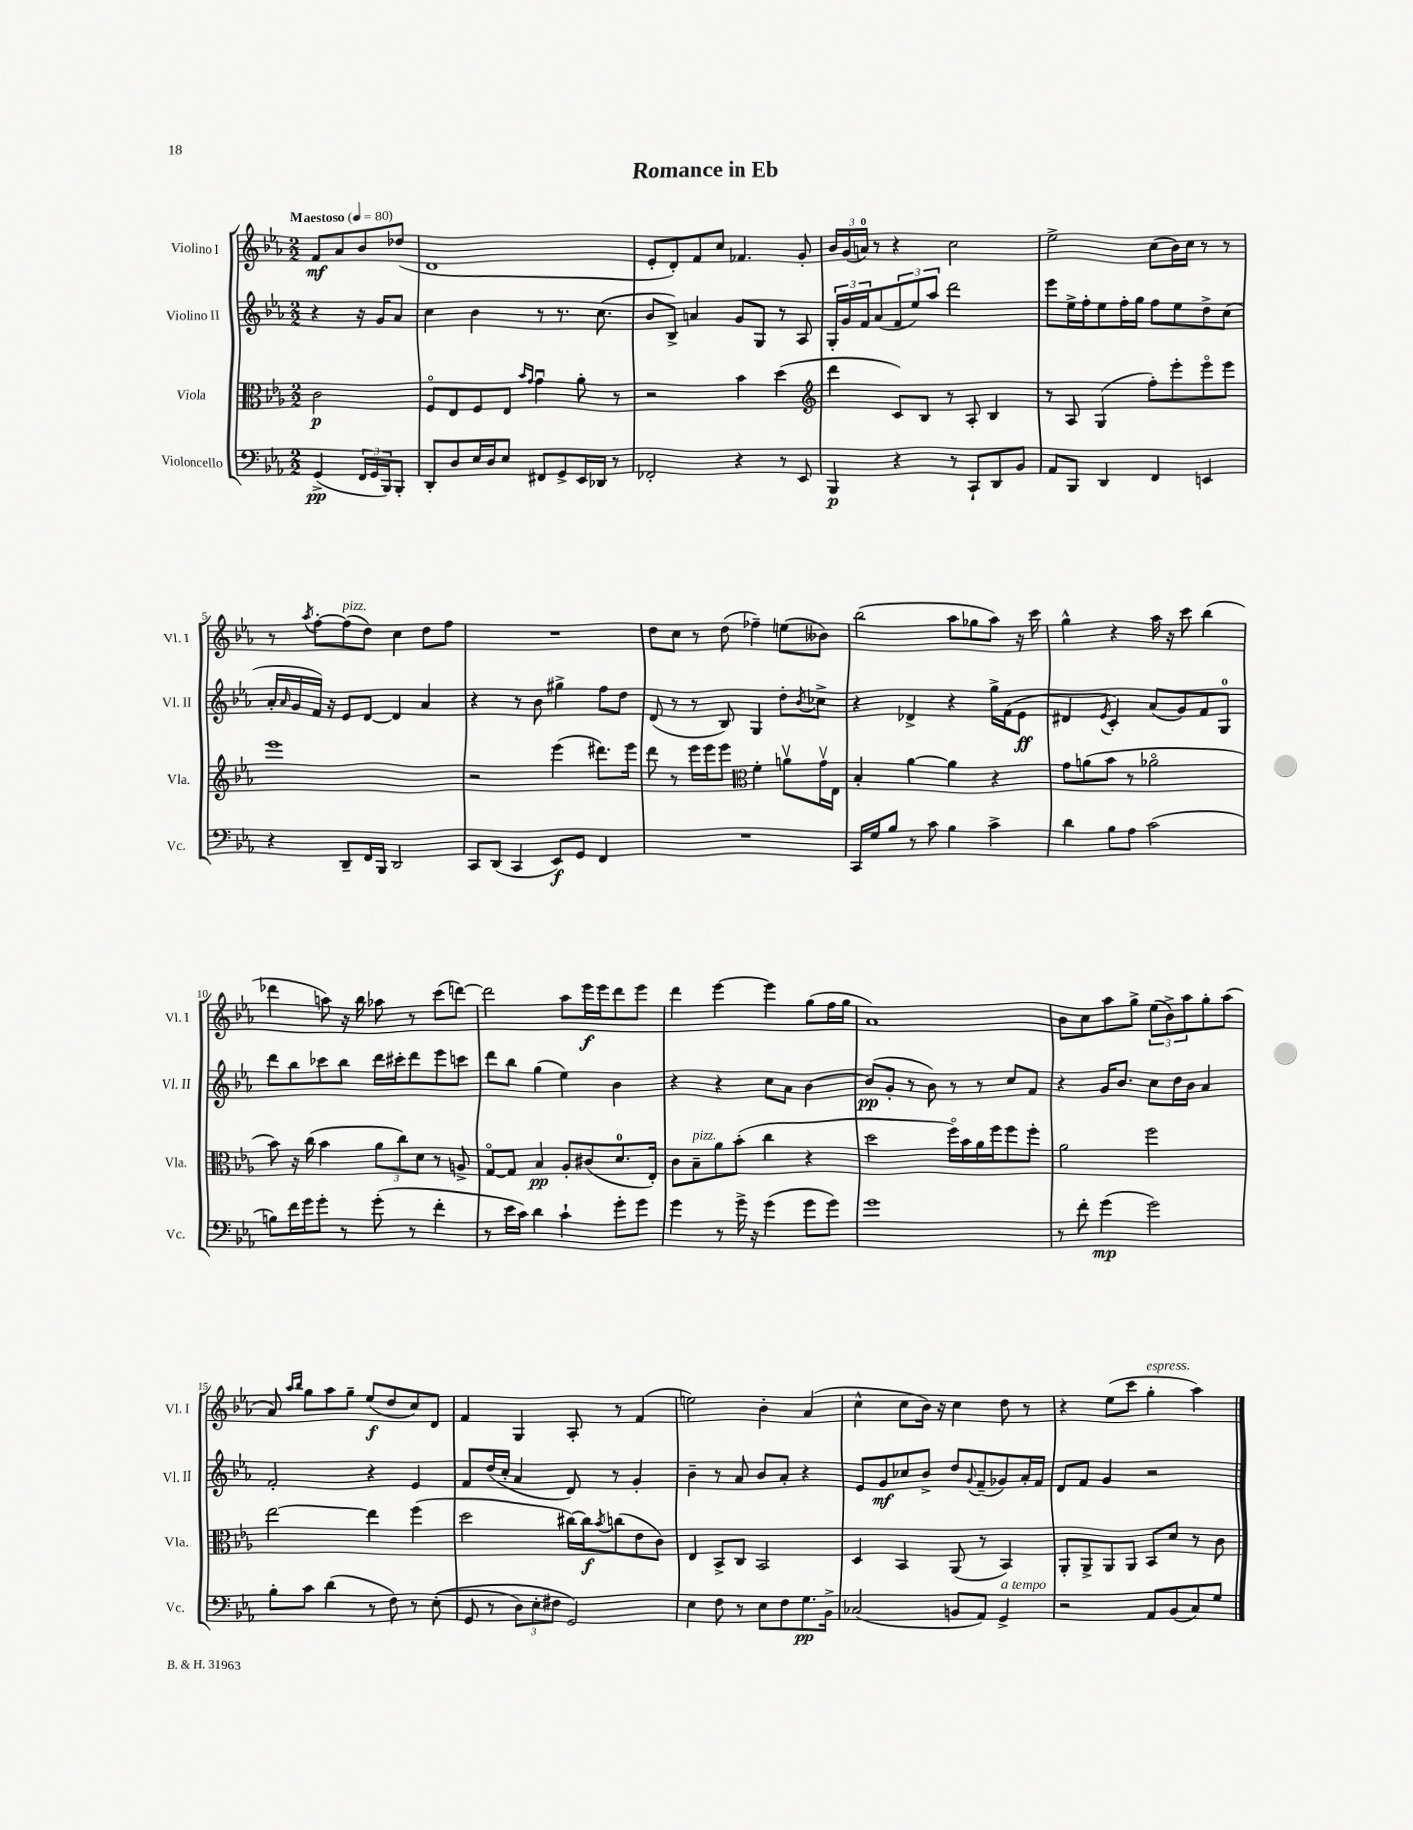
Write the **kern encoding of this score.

**kern	**dynam	**kern	**dynam	**kern	**dynam	**kern	**dynam
*part4	*part4	*part3	*part3	*part2	*part2	*part1	*part1
*staff4	*staff4	*staff3	*staff3	*staff2	*staff2	*staff1	*staff1
*I"Violoncello	*	*I"Viola	*	*I"Violino II	*	*I"Violino I	*
*I'Vc.	*	*I'Vla.	*	*I'Vl. II	*	*I'Vl. I	*
*clefF4	*	*clefC3	*	*clefG2	*	*clefG2	*
*k[b-e-a-]	*	*k[b-e-a-]	*	*k[b-e-a-]	*	*k[b-e-a-]	*
*M2/2	*	*M2/2	*	*M2/2	*	*M2/2	*
*MM80	*	*MM80	*	*MM80	*	*MM80	*
=	=	=	=	=	=	=	=
!	!	!	!	!	!	!LO:TX:a:B:t=Maestoso	!
(4GG^/	pp	2c\	p	4r	.	8f/L	mf
.	.	.	.	.	.	8a-/	.
24FF/LL	.	.	.	16r	.	8b-/	.
24GG/	.	.	.	.	.	.	.
.	.	.	.	16g/KL	.	.	.
24BBB-/J)	.	.	.	.	.	.	.
8BBB-'/J	.	.	.	8a-/J	.	(8dd-X/J	.
=1	=1	=1	=1	=1	=1	=1	=1
8DD'/L	.	8F/L	.	4cc\	.	1d	.
8D/	.	8E-/	.	.	.	.	.
16E-/L	.	8F/	.	4b-\	.	.	.
16D/J	.	.	.	.	.	.	.
8E-/J	.	8E-/J	.	.	.	.	.
.	.	16qqb-/LL	.	.	.	.	.
.	.	16qqg/JJ	.	.	.	.	.
8FF#X/L	.	4gu\	.	8r	.	.	.
8GG^/	.	.	.	8.r	.	.	.
16EE-/L	.	8a-'\	.	.	.	.	.
16DD-X/JJ	.	.	.	(8.cc\	.	.	.
8r	.	8r	.	.	.	.	.
=2	=2	=2	=2	=2	=2	=2	=2
2FF-X'/	.	2r	.	8b-/L	.	8e-'/L	.
.	.	.	.	8B-^/J)	.	8d'/)	.
.	.	.	.	4an/	.	8f/	.
.	.	.	.	.	.	8cc/J	.
4r	.	4b-\	.	8g/L	.	4.f-X/	.
.	.	.	.	8G/J	.	.	.
8r	.	(4dd\	.	8r	.	.	.
8EE-/	.	.	.	8A-/	.	8g'/	.
=3	=3	=3	=3	=3	=3	=3	=3
*	*	*clefG2	*	*	*	*	*
4BBB-/	p	4ddd\	.	24G'/LL	.	24b-/LL	.
.	.	.	.	24g/	.	(24g/	.
.	.	.	.	24f/J	.	24an/JJ)	.
.	.	.	.	(8a-/	.	8r	.
4r	.	8c/L)	.	12f/	.	4r	.
.	.	.	.	12ee-/)	.	.	.
.	.	8B-/J	.	.	.	.	.
.	.	.	.	12aa-/J	.	.	.
8r	.	8r	.	2ddd\	.	2cc\	.
8CC`/L	.	8A-'/	.	.	.	.	.
8DD/	.	4B-/	.	.	.	.	.
8BB-/J	.	.	.	.	.	.	.
=4	=4	=4	=4	=4	=4	=4	=4
8AA-/L	.	8r	.	8eee-\L	.	2ee-^\	.
8BBB-/J	.	8A-/	.	16ee-^\L	.	.	.
.	.	.	.	16ff'\J	.	.	.
4DD/	.	(4G/	.	8ee-\	.	.	.
.	.	.	.	16ff'\L	.	.	.
.	.	.	.	16gg\JJ	.	.	.
4FF/	.	8ff'\L)	.	8ff\L	.	(8cc\L	.
.	.	8eee-'\	.	8ee-\	.	16b-\L)	.
.	.	.	.	.	.	16cc\JJ	.
4EEn/	.	8eee-\	.	8dd^\	.	8r	.
.	.	8eee-\J	.	(8cc\J	.	8r	.
!!LO:LB:g=z
=5	=5	=5	=5	=5	=5	=5	=5
4r	.	1eee-	.	16a-'/LL	.	8r	.
.	.	.	.	16qqa-/	.	.	.
.	.	.	.	16g/	.	.	.
.	.	.	.	.	.	8qaa-/	.
.	.	.	.	16f/JJ)	.	[8ff'\L	.
.	.	.	.	16r	.	.	.
!	!	!	!	!	!	!LO:TX:a:i:t=pizz.	!
8DD~/L	.	.	.	8e-/L	.	(8ff\]	.
16FF/L	.	.	.	[8d/J	.	8dd\J)	.
16BBB-/JJ	.	.	.	.	.	.	.
2DD/	.	.	.	4d/]	.	4cc\	.
.	.	.	.	4a-/	.	8dd\L	.
.	.	.	.	.	.	8ff\J	.
=6	=6	=6	=6	=6	=6	=6	=6
8CC/L	.	2r	.	4r	.	1r	.
(8DD/J	.	.	.	.	.	.	.
4CC/	.	.	.	8r	.	.	.
.	.	.	.	8b-\	.	.	.
8EE-/L)	f	(4eee-\	.	4gg#X^\	.	.	.
8GG/J	.	.	.	.	.	.	.
4FF/	.	8.ddd#X\L)	.	8ff\L	.	.	.
.	.	.	.	8dd\J	.	.	.
.	.	16eee-\Jk	.	.	.	.	.
=7	=7	=7	=7	=7	=7	=7	=7
1r	.	8ddd\	.	(8d/	.	8dd\L	.
.	.	8r	.	8r	.	8cc\J	.
.	.	16eee-\LL	.	8r	.	8r	.
.	.	16eee-\J	.	.	.	.	.
.	.	8eee-\J	.	8B-/)	.	(8dd\	.
*	*	*clefC3	*	*	*	*	*
.	.	4f'\	.	4G/	.	4ff-X~\)	.
.	.	8anv\L	.	8dd'\L	.	(8een\L	.
.	.	.	.	8qb-/	.	.	.
.	.	16gv\L	.	8cc-X^\J	.	8b--X\J)	.
.	.	16E-\JJ	.	.	.	.	.
=8	=8	=8	=8	=8	=8	=8	=8
16CC/LL	.	4B-'/	.	4r	.	(2bb-\	.
16G/J	.	.	.	.	.	.	.
8B-/J	.	.	.	.	.	.	.
8r	.	[4a-\	.	4d-X^/	.	.	.
8c\	.	.	.	.	.	.	.
4B-\	.	4a-\]	.	4r	.	8aa-\L	.
.	.	.	.	.	.	8gg-X\	.
4c^\	.	4r	.	16gg^\LL	.	8aa-\J)	.
.	.	.	.	(16f\J	.	.	.
.	.	.	.	8e-\J	ff	16r	.
.	.	.	.	.	.	16ccc\	.
=9	=9	=9	=9	=9	=9	=9	=9
4d\	.	8g\L	.	4d#X/	.	4gg^^\	.
.	.	(8an\	.	.	.	.	.
.	.	.	.	8qe-/	.	.	.
8B-\L	.	8b-\J	.	4c'/)	.	4r	.
8A-\J	.	8r	.	.	.	.	.
(2c\	.	2a-X\	.	(8a-/L	.	16aa-\	.
.	.	.	.	.	.	16r	.
.	.	.	.	8g/)	.	8ccc\	.
.	.	.	.	8f/	.	(4bb-\	.
.	.	.	.	8G/J	.	.	.
!!LO:LB:g=z
=10	=10	=10	=10	=10	=10	=10	=10
8Bn\L)	.	8b-\)	.	8ddd\L	.	4ddd-X\	.
16f\L	.	16r	.	8bb-\	.	.	.
16g\J	.	(16cc\	.	.	.	.	.
8g'\J	.	4b-\	.	8ccc-X\	.	8aan\)	.
8r	.	.	.	8bb-\J	.	16r	.
.	.	.	.	.	.	16bb-\	.
(8g'\	.	12a-\L	.	16ddd\LL	.	8aa-X\	.
.	.	.	.	16ccc#X'\J	.	.	.
.	.	12cc\)	.	.	.	.	.
8r	.	.	.	8ddd\	.	8r	.
.	.	12d\J	.	.	.	.	.
4f'\	.	8r	.	8eee-\	.	(8ccc\L	.
.	.	8An^/	.	8cccn\J	.	[8dddn\J)	.
=11	=11	=11	=11	=11	=11	=11	=11
8r	.	[8G/L	.	8ddd\L	.	2ddd\]	.
16e-\LL	.	8G/J]	.	8bb-\J	.	.	.
16c\JJ)	.	.	.	.	.	.	.
4d\	.	4B-/	pp	(4gg\	.	.	.
4c`\	.	8A-'/L	.	4ee-\)	.	8aa-\L	.
.	.	(8c#X/	.	.	.	16eee-\L	f
.	.	.	.	.	.	16eee-\J	.
8g'\L	.	8.d/	.	4b-\	.	8ddd\	.
8g\J	.	.	.	.	.	8eee-\J	.
.	.	16E-'/Jk)	.	.	.	.	.
=12	=12	=12	=12	=12	=12	=12	=12
4g\	.	8c\L	.	4r	.	4ddd\	.
!	!	!LO:TX:a:i:t=pizz.	!	!	!	!	!
.	.	8B-~\	.	.	.	.	.
8r	.	8a-\	.	4r	.	[4eee-\	.
16g^\	.	(8b-'\J	.	.	.	.	.
16r	.	.	.	.	.	.	.
(4g\	.	4cc\	.	8cc\L	.	4eee-\]	.
.	.	.	.	8a-\J	.	.	.
8g\L	.	4r	.	[4b-\	.	(8gg\L	.
8g\J)	.	.	.	.	.	16ff\L	.
.	.	.	.	.	.	16gg\JJ	.
=13	=13	=13	=13	=13	=13	=13	=13
1g	.	2dd\	.	(8b-/L]	pp	1a-)	.
.	.	.	.	8g'/J	.	.	.
.	.	.	.	8r	.	.	.
.	.	.	.	8b-\)	.	.	.
.	.	16ff\LL)	.	8r	.	.	.
.	.	16b-\	.	.	.	.	.
.	.	16a-\	.	8r	.	.	.
.	.	16ff\J	.	.	.	.	.
.	.	8ff\	.	8cc/L	.	.	.
.	.	8ff'\J	.	8f/J	.	.	.
=14	=14	=14	=14	=14	=14	=14	=14
8r	.	2a-\	.	4r	.	8b-\L	.
8f'\	.	.	.	.	.	8cc\	.
(4g\	mp	.	.	16g/KL	.	8aa-\	.
.	.	.	.	8.b-/J	.	.	.
.	.	.	.	.	.	8gg^\J	.
2g\)	.	2ff\	.	8cc\L	.	(12ee-\L	.
.	.	.	.	.	.	12b-^\)	.
.	.	.	.	16dd\L	.	.	.
.	.	.	.	.	.	12aa-\	.
.	.	.	.	16b-\JJ	.	.	.
.	.	.	.	4a-/	.	8gg'\	.
.	.	.	.	.	.	(8aa-\J	.
!!LO:LB:g=z
=15	=15	=15	=15	=15	=15	=15	=15
8B-'\L	.	[2ee-\	.	2f'/	.	8a-/)	.
.	.	.	.	.	.	16qqaa-/LL	.
.	.	.	.	.	.	16qqbb-/JJ	.
8c\J	.	.	.	.	.	8gg\L	.
(4d\	.	.	.	.	.	8aa-\	.
.	.	.	.	.	.	8gg~\J	.
8r	.	4ee-\]	.	4r	.	(8ee-/L	f
8F\)	.	.	.	.	.	8dd/	.
8r	.	(4ff\	.	4e-/	.	8cc/)	.
((8E-'\	.	.	.	.	.	8d/J	.
=16	=16	=16	=16	=16	=16	=16	=16
8GG/	.	2dd\	.	8f/L	.	4f/	.
8r	.	.	.	(16dd/L	.	.	.
.	.	.	.	16cc'/JJ	.	.	.
12D\L)	.	.	.	4a-/	.	4G/	.
12E-'\	.	.	.	.	.	.	.
12F#X\J	.	.	.	.	.	.	.
2GG/)	.	[16cc#X\LL)	.	8d/)	.	8A-'/	.
.	.	16cc#\J]	f	.	.	.	.
.	.	8qb-/	.	.	.	.	.
.	.	(8ccn\	.	8r	.	8r	.
.	.	8e-\	.	4g'/	.	(4f/	.
.	.	8c\J)	.	.	.	.	.
=17	=17	=17	=17	=17	=17	=17	=17
4E-\	.	4E-/	.	4b-~\	.	2een\)	.
8F\	.	8BB-^/L	.	8r	.	.	.
8r	.	8C/J	.	8a-/	.	.	.
8E-\L	.	2BB-/	.	8b-/L	.	4b-'\	.
8F\	.	.	.	8a-'/J	.	.	.
8.G\	pp	.	.	4r	.	(4a-/	.
16BB-^\Jk	.	.	.	.	.	.	.
=18	=18	=18	=18	=18	=18	=18	=18
(2C-X/	.	4D/	.	8e-/L	.	4cc^^\	.
.	.	.	.	8g/	mf	.	.
.	.	4BB-/	.	8cc-X/	.	8cc\L	.
.	.	.	.	8b-^/J	.	16b-\Jk)	.
.	.	.	.	.	.	16r	.
8BBn/L	.	(8AA-/	.	8dd/L	.	4cc\	.
.	.	.	.	8qqg/	.	.	.
8AA-/J)	.	8r	.	(8f~/	.	.	.
!LO:TX:a:i:t=a tempo	!	!	!	!	!	!	!
4GG^/	.	4BB-/)	.	8g-X/)	.	8dd\	.
.	.	.	.	16a-'/L	.	8r	.
.	.	.	.	16f/JJ	.	.	.
=19	=19	=19	=19	=19	=19	=19	=19
2r	.	8AA-'/L	.	8d/L	.	4r	.
.	.	8AA-^/	.	8f/J	.	.	.
.	.	8AA-/	.	4g/	.	(8ee-\L	.
.	.	8AA-/J	.	.	.	8ccc\J	.
!	!	!	!	!	!	!LO:TX:a:i:t=espress.	!
8AA-/L	.	8BB-/L	.	2r	.	4gg'\	.
(8BB-/	.	8d/J	.	.	.	.	.
8C/)	.	8r	.	.	.	4aa-\)	.
8G/J	.	8c\	.	.	.	.	.
==	==	==	==	==	==	==	==
*-	*-	*-	*-	*-	*-	*-	*-
